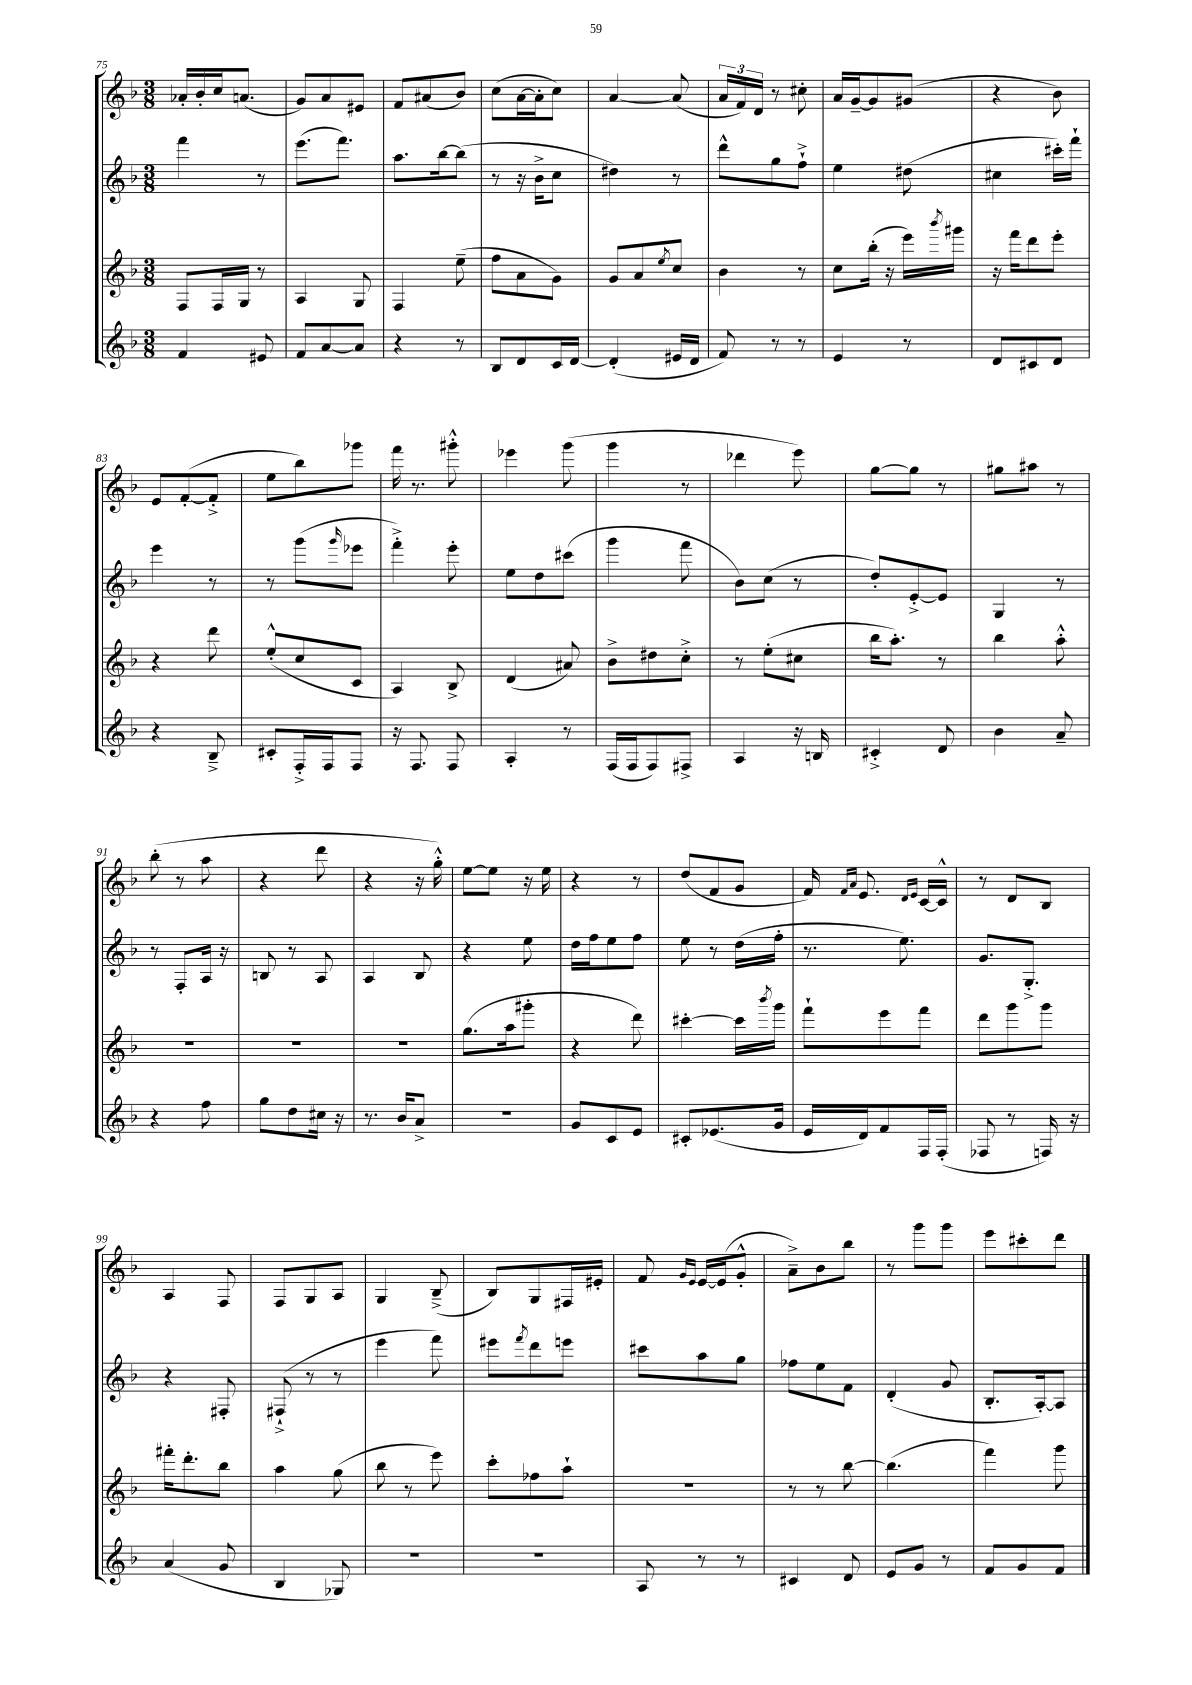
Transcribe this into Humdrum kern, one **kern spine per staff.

**kern	**kern	**kern	**kern
*staff4	*staff3	*staff2	*staff1
*clefG2	*clefG2	*clefG2	*clefG2
*k[b-]	*k[b-]	*k[b-]	*k[b-]
*M3/8	*M3/8	*M3/8	*M3/8
4f/	8F/L	4fff\	16a-'/LL
.	.	.	16b-'/
.	16F/L	.	16cc/J
.	16G/JJ	.	(8.a/J
8e#/	8r	8r	.
=	=	=	=
8f/L	4A/	(8.eee\L	8g/L)
[8a/	.	.	8a/
.	.	8.fff\J)	.
8a/]J	8G/	.	8e#/J
=	=	=	=
4r	4F/	8.aa\L	8f/L
.	.	.	(8a#/
.	.	[16bb-\k	.
8r	(8ee~\	(8bb-\]J	8b-/J)
=	=	=	=
8B-/L	8ff\L	8r	(8cc\L
8d/	8a\	16r	[16a\L
.	.	16b-^\LK	16a'\]J
16c/L	8g\J)	8cc\J	8cc\J)
[16d/JJ	.	.	.
=	=	=	=
(4d'/]	8g/L	4dd#\)	[4a/
.	8a/	.	.
.	8qee/	.	.
16e#/LL	8cc/J	8r	(8a/]
16d/JJ	.	.	.
=	=	=	=
8f/)	4b-\	8ddd^^\L	24a/LL
.	.	.	24f/)
.	.	.	24d/JJ
8r	.	8gg\	8r
8r	8r	8ff`^\J	8cc#'\
=	=	=	=
4e/	8cc\L	4ee\	16a/LL
.	.	.	[16g~/J
.	(16bb-'\Jk	.	8g/]
.	16r	.	.
8r	16eee\LL)	(8dd#\	(8g#/J
.	8qbbb-/	.	.
.	16ggg#\JJ	.	.
=	=	=	=
8d/L	16r	4cc#\	4r
.	16fff\LK	.	.
8c#/	8ddd\	.	.
8d/J	8eee'\J	16ccc#'\LL)	8b-\)
.	.	16fff`\JJ	.
=	=	=	=
4r	4r	4eee\	8e/L
.	.	.	([8f'/
8B-~^/	8ddd\	8r	8f'^/]J
=	=	=	=
8c#'/L	(8ee'^^/L	8r	8ee\L
16F'^/L	8cc/	(8ggg\L	8bb-\)
16F/J	.	.	.
.	.	16qqggg/	.
8F/J	8c/J	8eee-\J	8ggg-\J
=	=	=	=
16r	4A/)	4fff'^\)	16fff\
8.F/	.	.	8.r
8F/	8B-^/	8eee'\	8ggg#'^^\
=	=	=	=
4A'/	(4d/	8ee\L	4eee-\
.	.	8dd\	.
8r	8a#/)	(8ccc#\J	(8ggg\
=	=	=	=
(16F/LL	8b-^\L	4ggg\	4ggg\
16F/J	.	.	.
8F/)	8dd#\	.	.
8F#^/J	8cc'^\J	8fff\	8r
=	=	=	=
4A/	8r	8b-\L)	4ddd-\
.	(8ee'\L	(8cc\J	.
16r	8cc#\J	8r	8eee\)
16B/	.	.	.
=	=	=	=
4c#'^/	16bb-\LK	8dd'/L)	[8gg\L
.	8.aa'\J)	.	.
.	.	[8e'^/	8gg\]J
8d/	8r	8e/]J	8r
=	=	=	=
4b-\	4bb-\	4G/	8gg#\L
.	.	.	8aa#\J
8a~/	8aa'^^\	8r	8r
=	=	=	=
4r	4.r	8r	(8bb-'\
.	.	8F'/L	8r
8ff\	.	16A/Jk	8aa\
.	.	16r	.
=	=	=	=
8gg\L	4.r	8B/	4r
8dd\	.	8r	.
16cc#\Jk	.	8A/	8ddd\
16r	.	.	.
=	=	=	=
8.r	4.r	4A/	4r
16b-/LK	.	.	.
8a^/J	.	8B-/	16r
.	.	.	16gg'^^\)
=	=	=	=
4.r	(8.gg\L	4r	[8ee\L
.	.	.	8ee\]J
.	16aa\k	.	.
.	8ggg#'\J	8ee\	16r
.	.	.	16ee\
=	=	=	=
8g/L	4r	16dd\LL	4r
.	.	16ff\J	.
8c/	.	8ee\	.
8e/J	8ddd\)	8ff\J	8r
=	=	=	=
8c#'/L	[4ccc#'\	8ee\	(8dd/L
(8.e-/	.	8r	8f/
.	16ccc#\]LL	(16dd\LL	8g/J
.	8qbbb-/	.	.
16g/Jk	16ggg\JJ	16ff'\JJ	.
=	=	=	=
16e/LL	8fff`\L	8.r	16f/)
.	.	.	16qqf/LL
.	.	.	16qqa/JJ
16d/J)	.	.	8.e/
8f/	8eee\	.	.
.	.	8.ee\)	.
.	.	.	16qqd/LL
.	.	.	16qqe/JJ
16F/L	8fff\J	.	[16c/LL
(16F'/JJ	.	.	16c^^/]JJ
=	=	=	=
8F-/	8ddd\L	8.g/L	8r
8r	8ggg\	.	8d/L
.	.	8.G'^/J	.
16F/)	8ggg\J	.	8B-/J
16r	.	.	.
=	=	=	=
(4a/	16fff#'\LK	4r	4A/
.	8.ddd'\	.	.
8g/	8bb-\J	8F#'/	8F/
=	=	=	=
4B-/	4aa\	(8F#`^/	8F/L
.	.	8r	8G/
8G-/)	(8gg\	8r	8A/J
=	=	=	=
4.r	8bb-\	4eee\	4G/
.	8r	.	.
.	8eee\)	8fff\)	(8B-~^/
=	=	=	=
4.r	8ccc'\L	8eee#\L	8B-/L)
.	.	8qfff/	.
.	8ff-\	8ddd\	8G/
.	8aa`\J	8eee\J	16F#/L
.	.	.	16e#'/JJ
=	=	=	=
8A/	4.r	8ccc#\L	8f/
.	.	.	16qqg/LL
.	.	.	16qqe/JJ
8r	.	8aa\	[16e/LL
.	.	.	(16e/]J
8r	.	8gg\J	8g'^^/J
=	=	=	=
4c#/	8r	8ff-\L	8a~^\L)
.	8r	8ee\	8b-\
8d/	[8bb-\	8f\J	8bb-\J
=	=	=	=
8e/L	(4.bb-\]	(4d'/	8r
8g/J	.	.	8ggg\L
8r	.	8g/	8ggg\J
=	=	=	=
8f/L	4fff\)	8.B-'/L	8eee\L
8g/	.	.	8ccc#'\
.	.	[16A'/k)	.
8f/J	8ggg\	8A/]J	8ddd\J
==	==	==	==
*-	*-	*-	*-
